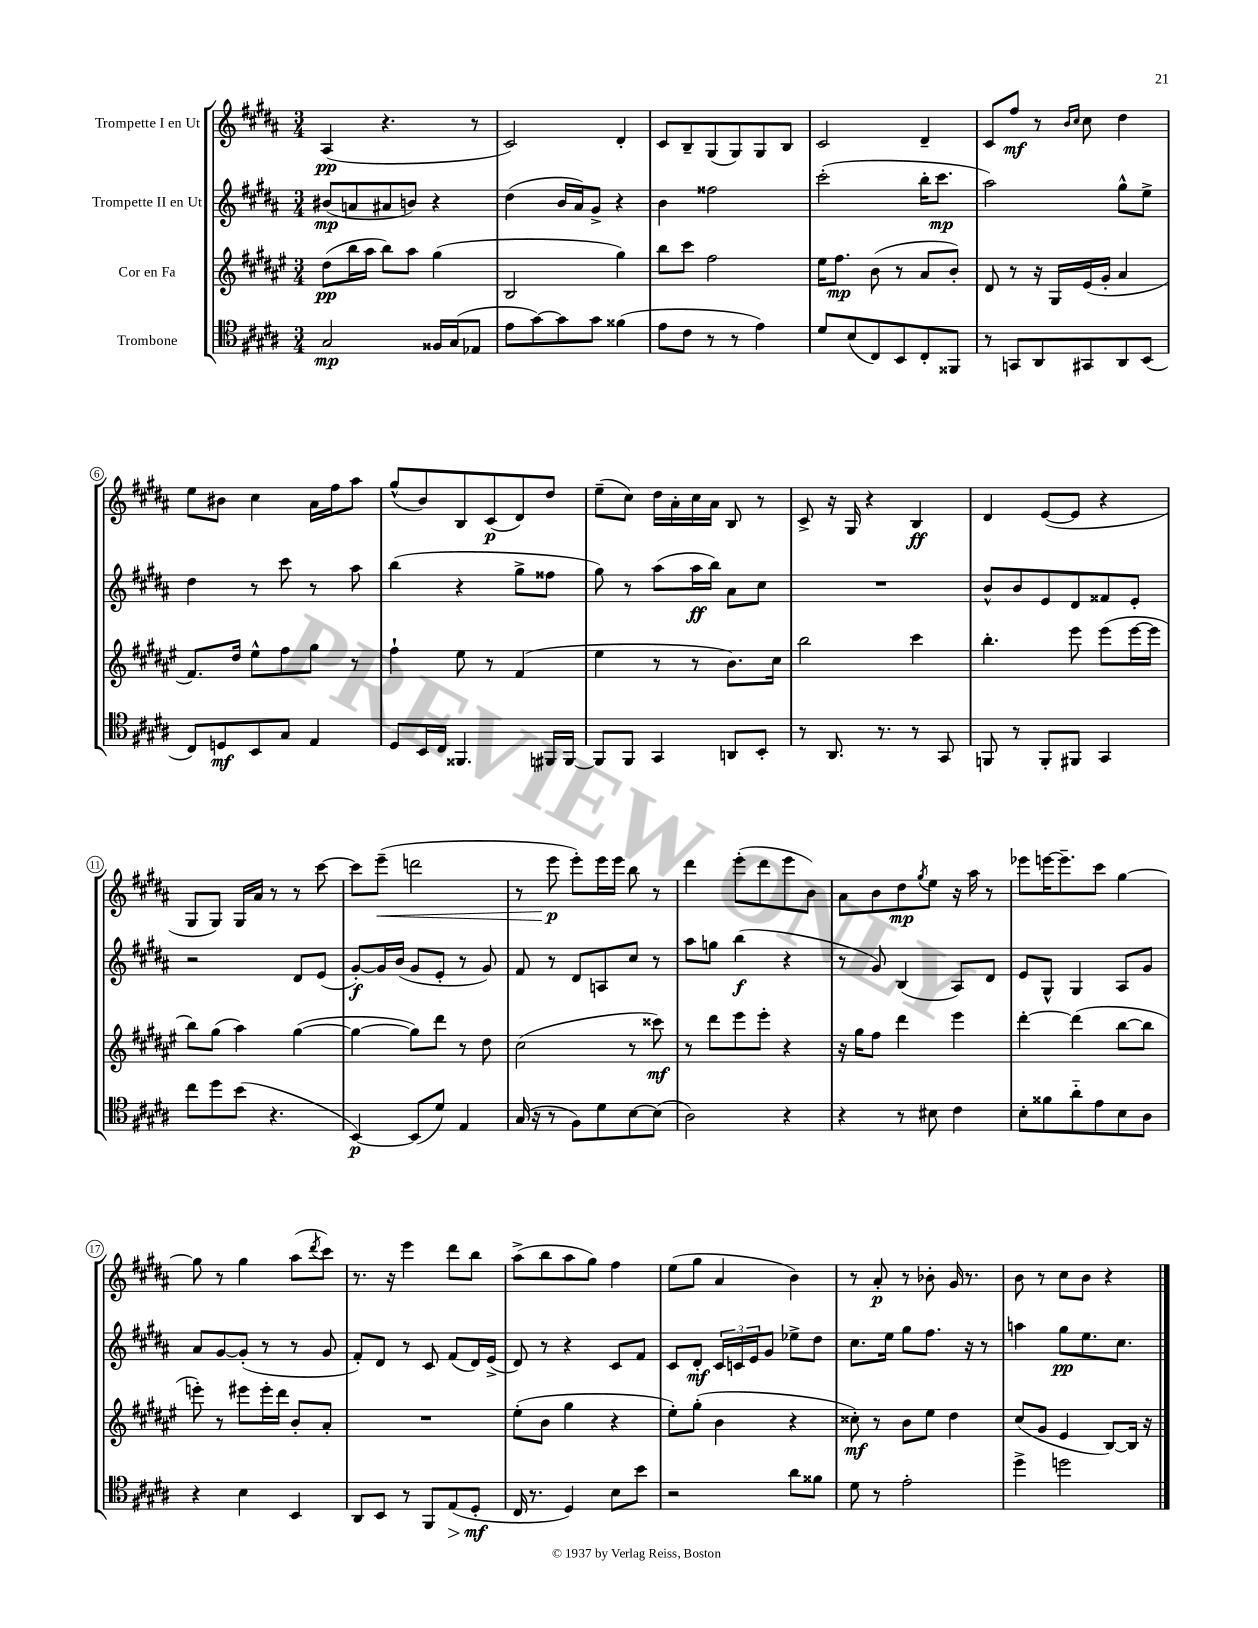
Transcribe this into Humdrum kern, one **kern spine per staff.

**kern	**kern	**kern	**kern
*staff4	*staff3	*staff2	*staff1
*clefC4	*clefG2	*clefG2	*clefG2
*k[f#c#g#d#a#]	*k[f#c#g#d#a#e#]	*k[f#c#g#d#a#]	*k[f#c#g#d#a#]
*M3/4	*M3/4	*M3/4	*M3/4
2G#	(8dd#	(8b#	(4A#
.	16bb	8a	.
.	16aa#	.	.
.	8bb)	8a#	4.r
.	8aa#	8b)	.
16F##	(4gg#	4r	.
(16G#	.	.	.
8E-	.	.	8r
=	=	=	=
8e	2B	(4dd#	2c#)
[8g#)	.	.	.
8g#]	.	16b	.
.	.	16a#)	.
8g#	.	8g#^	.
(4f##	4gg#)	4r	4d#'
=	=	=	=
8e	8bb	4b	8c#
8c#	8ccc#	.	8B~
8r	2ff#	2ff##	(8G#
8r	.	.	8G#)
4e)	.	.	8G#
.	.	.	8B
=	=	=	=
8d#	16ee#	(2ccc#'	2c#
.	8.ff#	.	.
(8B	.	.	.
8C#)	(8b	.	.
8BB	8r	.	.
8C#'	8a#	16bb'	4d#~
.	.	8.ccc#	.
8FF##	8b')	.	.
=	=	=	=
8r	8d#	2aa#)	8c#
8GG	8r	.	8ff#
8AA#	16r	.	8r
.	16G#	.	.
.	.	.	16qqb
.	.	.	16qqcc#
8GG#	(16e#	.	8cc#
.	16g#'	.	.
8AA#	4a#	8gg#^^	4dd#
(8BB	.	8ee^	.
=	=	=	=
8C#)	8.f#)	4dd#	8ee
8D	.	.	8b#
.	16dd#	.	.
8BB	8ee#^^	8r	4cc#
8G#	8ff#	8ccc#	.
4E	8gg#	8r	16a#
.	.	.	16ff#
.	8r	8aa#	8aa#
=	=	=	=
8D#	4ff#`	(4bb	(8gg#^^
16BB	.	.	8b)
16C#	.	.	.
4.FF##	8ee#	4r	8B
.	8r	.	(8c#
.	(4f#	8gg#^	8d#)
16FF#	.	8ff##	8dd#
[16FF#	.	.	.
=	=	=	=
8FF#]	4ee#	8gg#)	(8ee~
8FF#	.	8r	8cc#)
4GG#	8r	(8aa#	16dd#
.	.	.	16a#'
.	8r	16aa#	16cc#
.	.	16bb)	16a#
8AA	8.b)	8a#	8B
8BB'	.	8cc#	8r
.	16cc#	.	.
=	=	=	=
8r	2bb	2.r	8c#^
8.AA#	.	.	16r
.	.	.	16G#
.	.	.	4r
8.r	.	.	.
8r	4ccc#	.	4B
8GG#	.	.	.
=	=	=	=
8FF	4.bb'	8b^^	4d#
8r	.	8b	.
8FF'	.	8e	([8e
8FF#	8eee#	8d#	8e]
4GG#	(8eee#	8f##	4r
.	[16eee#	8e'	.
.	16eee#]	.	.
=	=	=	=
8cc#	8bb)	2r	8G#
8dd#	(8gg#	.	8G#)
(8b	4aa#)	.	16G#
.	.	.	16a#
4.r	.	.	8r
.	([4gg#	8d#	8r
.	.	(8e	[8ccc#
=	=	=	=
[4BB)	4gg#_	[8g#')	8ccc#]
.	.	16g#]	(8eee~
.	.	(16b	.
(8BB]	8gg#])	8g#	2ddd
8d#)	8ddd#	8e'	.
4E	8r	8r	.
.	8dd#	8g#)	.
=	=	=	=
(16G#	(2cc#	8f#	8r
16r	.	.	.
8r	.	8r	8eee
8F#)	.	8d#	8eee')
8d#	.	8A	16eee
.	.	.	16eee
[8B	8r	8cc#	8bb
(8B]	8ccc##)	8r	8r
=	=	=	=
2A#)	8r	8aa#	4ddd#
.	8ddd#	8gg	.
.	8eee#	(4bb	(8eee'
.	8eee#'	.	8ddd#
4r	4r	4r	8eee
.	.	.	8b)
=	=	=	=
4r	16r	8r	8a#
.	16gg#	.	.
.	8ff#	8g#)	8b
8r	4ddd#	(4B	8dd#
.	.	.	8qgg#
8B#	.	.	8ee
4c#	4eee#	8A#)	16r
.	.	.	16aa#
.	.	8d#	8r
=	=	=	=
8B'	[4ddd#'	8e	8eee-
8f##	.	8G#^^	[16eee
.	.	.	8.eee~]
8a#'~	(4ddd#]	4G#	.
8e	.	.	8ccc#
8B	[8bb	8A#	[4gg#
8A#	8bb]	8g#	.
=	=	=	=
4r	8eee')	8a#	8gg#]
.	8r	[8g#	8r
4B	8eee#	(8g#']	4gg#
.	16eee#'	8r	.
.	16ddd#	.	.
4BB	8b'	8r	(8aa#
.	.	.	8qddd#
.	8a#'	8g#	8ccc#)
=	=	=	=
8AA#	2.r	8f#')	8.r
8BB	.	8d#	.
.	.	.	16r
8r	.	8r	4eee
8FF#	.	8c#	.
(8E	.	(8f#	8ddd#
8D#'	.	16d#)	8bb
.	.	(16e^	.
=	=	=	=
16C#	(8ee#'	8d#)	(8aa#^
8.r	.	.	.
.	8b	8r	8bb
4D#)	4gg#	4r	8aa#
.	.	.	8gg#)
8B	4r	8c#	4ff#
8b	.	8f#	.
=	=	=	=
2r	8ee#')	8c#	(8ee
.	(8gg#'	8d#'	8gg#
.	4b	24c#	4a#
.	.	24c	.
.	.	24e	.
.	.	8g#	.
8a#	4r	8ee-^	4b)
8f##	.	8dd#	.
=	=	=	=
8d#	8cc##')	8.cc#	8r
8r	8r	.	8a#'
.	.	16ee	.
2e'	8b	8gg#	8r
.	8ee#	8.ff#	8b-'
.	4dd#	.	16g#
.	.	16r	8.r
.	.	8r	.
=	=	=	=
4dd#^	(8cc#	4aa	8b
.	8g#	.	8r
2dd	4e#	8gg#	8cc#
.	.	8.ee	8b
.	[8B)	.	4r
.	.	8.cc#	.
.	16B]	.	.
.	16r	.	.
==	==	==	==
*-	*-	*-	*-
